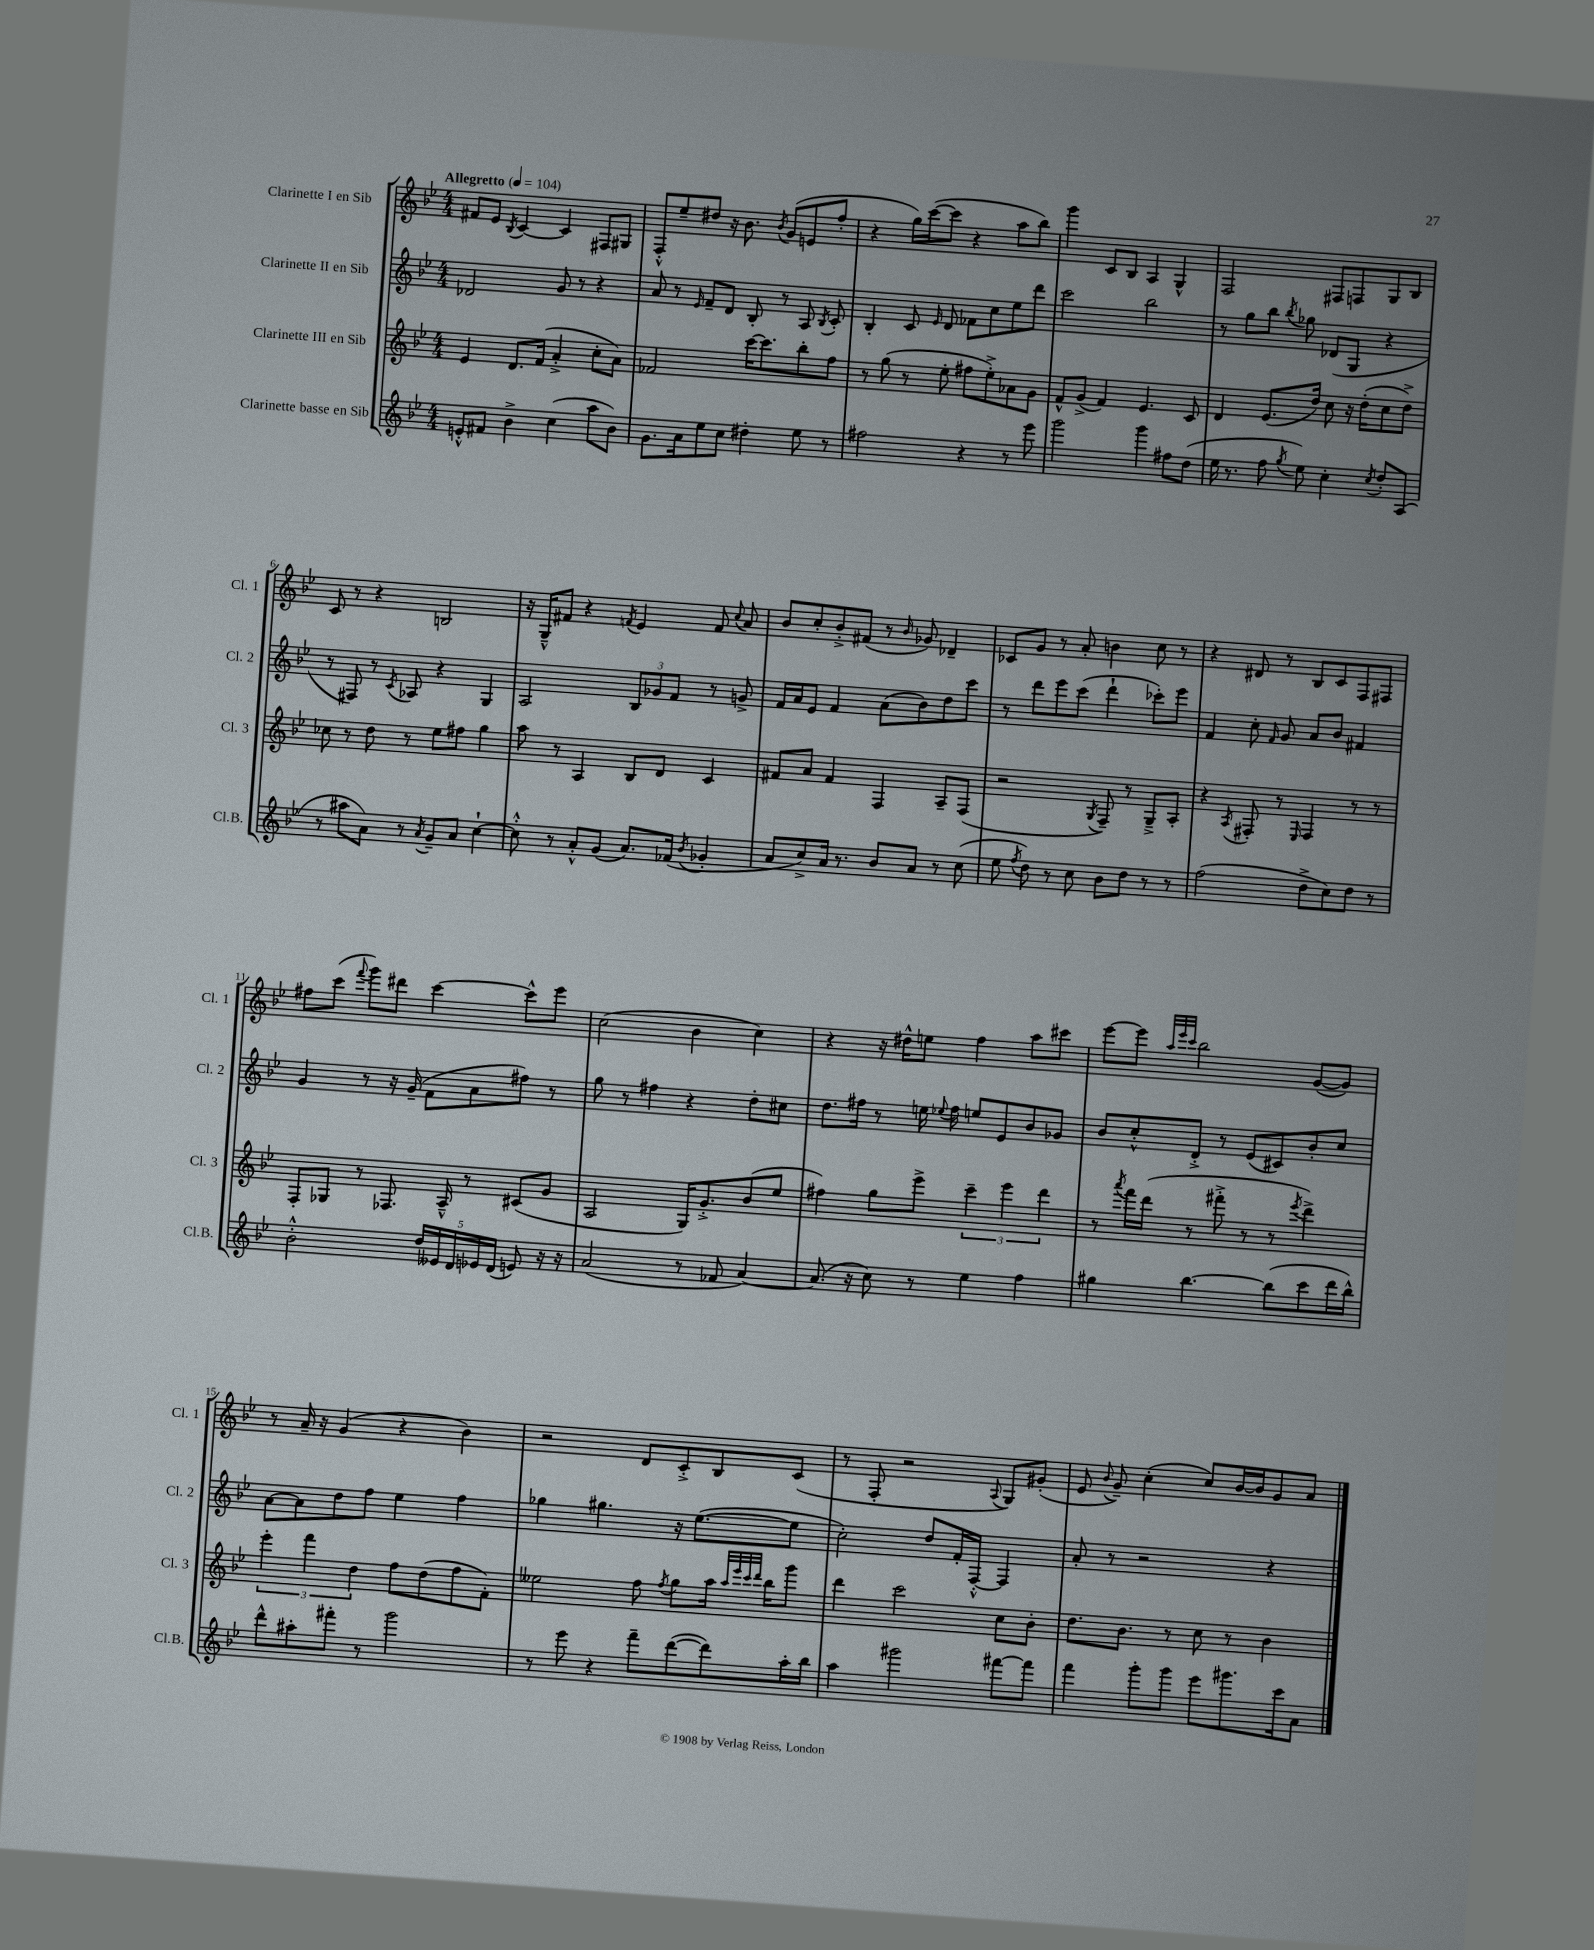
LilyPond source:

<<
\new StaffGroup <<
\new Staff = "s0" \with { instrumentName = "Clarinette I en Sib" shortInstrumentName = "Cl. 1" } {
    \clef treble \key bes \major \numericTimeSignature \time 4/4 \tempo "Allegretto" 4 = 104
    \autoBeamOff fis'8[ ees'8] \acciaccatura { bes8 } c'4~ c'4 fis8[ gis8] |
    f8[-.-^ ees''8-- dis''8] r16 bes'8. \acciaccatura { bes'8 } g'8[( e'8 f''8]-. |
    r4 g''16[) c'''16~( c'''8] r4 a''8[ bes''8]) |
    g'''4 c'8[ bes8] a4 g4-^ |
    f2 fis8[ f8 g8 bes8] |
    c'8 r8 r4 b2 |
    r16 g16[---^ fis'8] r4 \acciaccatura { f'8 } ees'4 f'8 \appoggiatura { c''8 } a'8 |
    bes'8[ c''8-. bes'8-.-> fis'8]( r8 \grace { bes'16 } ges'8) des'4-- |
    ces'8[ g'8] r8 a'8-. b'4 c''8 r8 |
    r4 dis'8 r8 bes8[ c'8 f8 fis8] |
    fis''8[ c'''8]( \appoggiatura { f'''8 } g'''8[) dis'''8] c'''4~ c'''8[-^ ees'''8] |
    c''2( bes'4 c''4) |
    r4 r16 dis''16[-^ e''8] f''4 a''8[ cis'''8] |
    ees'''8[~ ees'''8] \grace { a''32[ ees'''32 c'''32] } bes''2 g'8[~( g'8]) |
    r8 a'16-- r16 g'4( r4 bes'4) |
    r2 d'8[ c'8-.-> bes8 c'8]( |
    r8 f8-. r2 \appoggiatura { a8 } g8[) gis'8]-.( |
    ees'8 \appoggiatura { bes'8 } g'8--) c''4-.( c''8[) bes'16~ bes'16 g'8 a'8] \bar "|." |
}
\new Staff = "s1" \with { instrumentName = "Clarinette II en Sib" shortInstrumentName = "Cl. 2" } {
    \clef treble \key bes \major \numericTimeSignature \time 4/4
    \autoBeamOff des'2 g'8 r8 r4 |
    a'8 r8 \grace { ees'16 } f'8[-- d'8] bes8-. r8 a8 \acciaccatura { bes8 } c'8-. |
    bes4-. c'8 \grace { ees'16 } d'8 fes'8[ c''8 ees''8 d'''8] |
    c'''2 bes''2 |
    r8 g''8[ bes''8] \acciaccatura { bes''8 } ges''8 des'8[( g8] r4 |
    r8 fis8) r8 \acciaccatura { c'8 } aes8 r4 g4 |
    a2 \tuplet 3/2 { bes8[ ges'8 f'8] } r8 g'8-> |
    f'16[ a'16 ees'8] f'4 a'8[( bes'8) d''8 c'''8] |
    r8 d'''8[ ees'''8 c'''8]( d'''4-! ces'''8[-.) ees'''8] |
    f'4 c''8-. \grace { f'16 } g'8 a'8[ bes'8] fis'4 |
    g'4 r8 r16 g'16--( f'8[ a'8 fis''8]) r8 |
    g''8 r8 fis''4 r4 d''8[-. cis''8] |
    d''8.[ fis''16] r8 e''16 \appoggiatura { ees''8 } fis''16 e''8[ ees'8 bes'8 ges'8] |
    bes'8[ c''8-.-^ d'8]-.-> r8 ees'8[( cis'8) bes'8-. c''8] |
    a'8[~ a'8 d''8 f''8] ees''4 f''4 |
    ges''4 gis''4. r16 ees''8.[~( ees''8] |
    c''2-.) d''8[ f'16-. f16]~-.-^ f4 |
    a'8-. r8 r2 r4 \bar "|." |
}
\new Staff = "s2" \with { instrumentName = "Clarinette III en Sib" shortInstrumentName = "Cl. 3" } {
    \clef treble \key bes \major \numericTimeSignature \time 4/4
    \autoBeamOff ees'4 d'8.[ f'16]( a'4-.-> c''8[-. a'8]) |
    fes'2 c'''16[~ c'''8. bes''8-. f''8] |
    r8 g''8( r8 ees''8-. fis''8[ ees''8-.->) aes'8 g'8] |
    f'8[-^ g'8]->( f'4) ees'4. c'8 |
    d'4 ees'8.[( d''16]) c''8 r16 d''16[-.( c''8 d''8]->) |
    ces''8 r8 d''8 r8 ees''8[ fis''8] g''4 |
    a''8 r8 a4 bes8[ d'8] c'4 |
    fis'8[ a'8] fis'4 f4 a8[-- f8]( |
    r2 \acciaccatura { g8 } f8--) r8 g8[---> a8]-. |
    r4 \acciaccatura { a8 } fis8-. r8 \grace { ees16 } fis4 r8 r8 |
    f8[-. ges8] r8 fes8. a16---^ r8 cis'8[( g'8] |
    a2 g16[) g'8.-.-> bes'8( ees''8] |
    fis''4) g''8[ ees'''8]-> \tuplet 3/2 { c'''4-- ees'''4 d'''4 } |
    r8 \acciaccatura { a'''8 } f'''16[ d'''16]( r8 fis'''8-.-> r8 r8 \acciaccatura { ees'''8 } d'''4->) |
    \tuplet 3/2 { ees'''4-. f'''4 d''4 } f''8[ d''8( f''8 f'8]-.) |
    eeses''2 f''8 \acciaccatura { f''8 } g''8[ a''16] \grace { a''32[ ees'''32 c'''32 d'''32] } bes''16[ g'''8] |
    d'''4 c'''2 c''8[ bes'8]-. |
    d''8.[ bes'8.] r8 c''8 r8 bes'4 \bar "|." |
}
\new Staff = "s3" \with { instrumentName = "Clarinette basse en Sib" shortInstrumentName = "Cl.B." } {
    \clef treble \key bes \major \numericTimeSignature \time 4/4
    \autoBeamOff e'8[-.-^ fis'8] bes'4-> c''4( a''8[ bes'8]) |
    g'8.[ a'16 ees''8 c''8] dis''4-. ees''8 r8 |
    fis''2 r4 r8 ees'''8 |
    g'''2 g'''4 fis''8[ d''8]( |
    ees''16 r8. f''8 \acciaccatura { g''8 } ees''8) c''4-. \acciaccatura { c''8 } d''8[-. a8]( |
    r8 ais''8[ a'8]) r8 \acciaccatura { a'8 } g'8[-- a'8] c''4~-! |
    c''8-.-^ r8 a'8[-.-^ g'8]( a'8.[) fes'16]( \acciaccatura { bes'8 } ges'4-. |
    a'8[ c''8->) a'16] r8. bes'8[ a'8] r8 c''8( |
    ees''8 \acciaccatura { f''8 } d''8) r8 c''8 bes'8[ d''8] r8 r8 |
    f''2( d''8[-> c''8) d''8] r8 |
    bes'2-.-^ \tuplet 5/4 { d''16[ eeses'16 d'16 ees'16 d'16]( } e'8) r16 r16 |
    a'2( r8 fes'8 a'4~) |
    a'8.( r16 c''8) r8 ees''4 f''4 |
    gis''4 bes''4.~ bes''8[( c'''8 d'''16 bes''16]-^) |
    d'''8[-^ ais''8-. fis'''8]-. r8 g'''2 |
    r8 ees'''8 r4 f'''8[-- d'''8~( d'''8) a''16-. bes''16] |
    a''4 gis'''2 fis'''8[~ fis'''8] |
    f'''4 g'''8[-. g'''8] ees'''8[ gis'''8. c'''16 a'8] \bar "|." |
}
>>
>>
